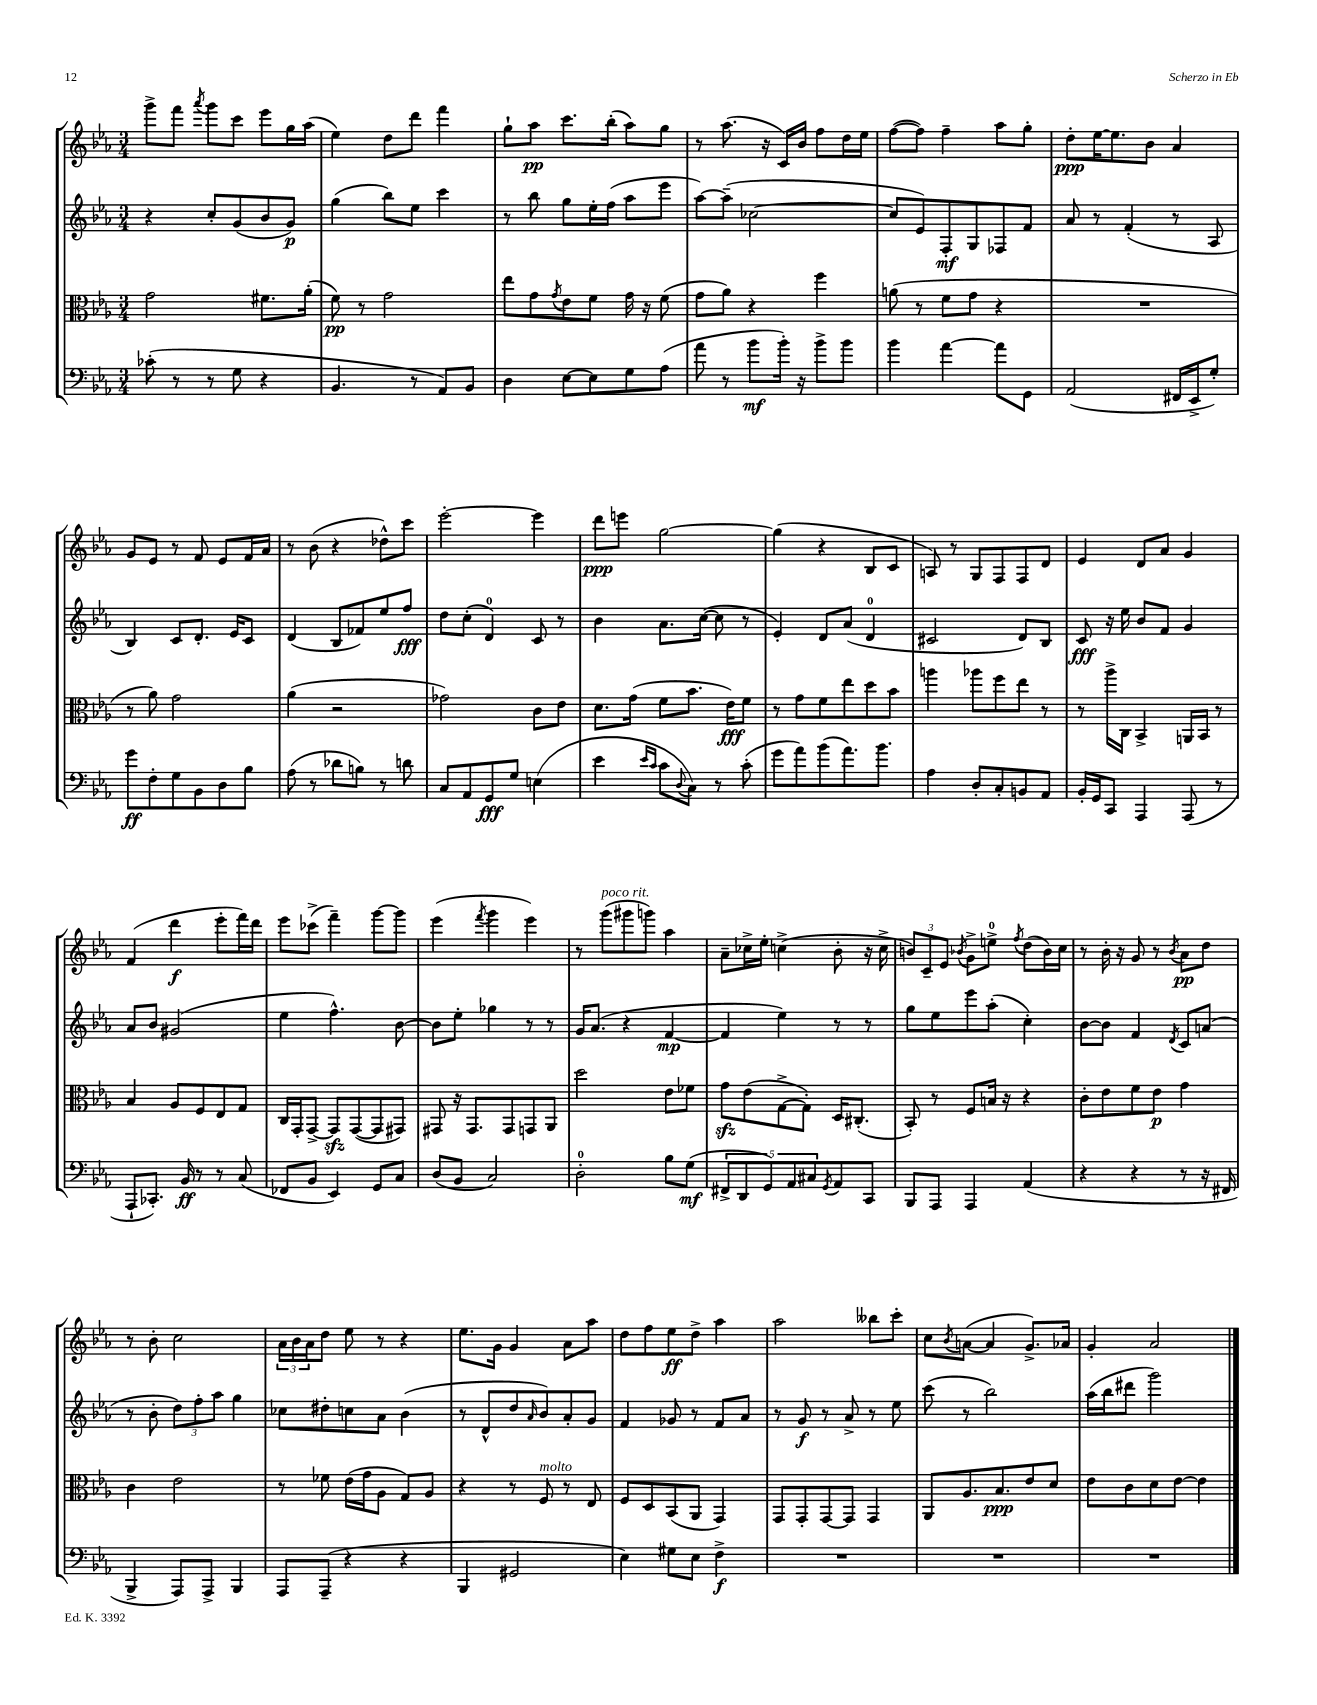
<<
\new StaffGroup <<
\new Staff = "s0" {
    \clef treble \key ees \major \numericTimeSignature \time 3/4
    g'''8-> f'''8 \acciaccatura { aes'''8 } g'''8 c'''8 ees'''8 g''16 aes''16( |
    ees''4) d''8 d'''8 f'''4 |
    g''8-! aes''8\pp c'''8. bes''16-.( aes''8) g''8 |
    r8 aes''8.( r16 c'16) bes'16 f''8 d''16 ees''16 |
    f''8~( f''8) f''4-- aes''8 g''8-. |
    d''8-.\ppp ees''16~ ees''8. bes'8 aes'4 |
    g'8 ees'8 r8 f'8 ees'8 f'16 aes'16 |
    r8 bes'8( r4 des''8-^) c'''8 |
    ees'''2~-. ees'''4 |
    d'''8\ppp e'''8 g''2~ |
    g''4( r4 bes8 c'8 |
    a8) r8 g8 f8 f8 d'8 |
    ees'4 d'8 aes'8 g'4 |
    f'4( d'''4\f ees'''8-. f'''16) d'''16 |
    ees'''8 ces'''8->( f'''4--) g'''8~ g'''8 |
    ees'''4( \acciaccatura { f'''8 } g'''4 ees'''4) |
    r8 g'''8^\markup { \italic "poco rit." }( gis'''8 g'''8) aes''4 |
    aes'8-- ces''16-> ees''16-. c''4->( bes'8-. r16 c''16-> |
    \tuplet 3/2 { b'8) c'8-- ees'8 } \acciaccatura { bes'8 } g'8-> e''8-0-> \acciaccatura { f''8 } d''8( bes'16) c''16 |
    r8 bes'16-. r16 g'8 r8 \acciaccatura { bes'8 } aes'8\pp d''8 |
    r8 bes'8-. c''2 |
    \tuplet 3/2 { aes'16 bes'16 aes'16 } d''8 ees''8 r8 r4 |
    ees''8. g'16 g'4 aes'8 aes''8 |
    d''8 f''8 ees''8\ff d''8-> aes''4 |
    aes''2 beses''8 c'''8-. |
    c''8 \acciaccatura { bes'8 } a'8~( a'4 g'8.->) aes'16 |
    g'4-. aes'2 \bar "|." |
}
\new Staff = "s1" {
    \clef treble \key ees \major \numericTimeSignature \time 3/4
    r4 c''8-. g'8( bes'8 g'8\p) |
    g''4( bes''8) ees''8 c'''4 |
    r8 bes''8 g''8 ees''16-. f''16( aes''8 ees'''8 |
    aes''8~) aes''8--( ces''2~ |
    ces''8 ees'8) f8-.\mf g8 fes8 f'8 |
    aes'8 r8 f'4-.( r8 aes8 |
    bes4) c'8 d'8.-. ees'16 c'8 |
    d'4( bes8 fes'8) ees''8 f''8\fff |
    d''8 c''8-.( d'4-0) c'8 r8 |
    bes'4 aes'8. c''16~( c''8 r8 |
    ees'4-.) d'8 aes'8( d'4-0 |
    cis'2 d'8) bes8 |
    c'8\fff r16 ees''16 bes'8 f'8 g'4 |
    aes'8 bes'8 gis'2( |
    ees''4 f''4.-^) bes'8~ |
    bes'8 ees''8-. ges''4 r8 r8 |
    g'16 aes'8.( r4 f'4~\mp |
    f'4 ees''4) r8 r8 |
    g''8 ees''8 ees'''8 aes''8-.( c''4-.) |
    bes'8~ bes'8 f'4 \acciaccatura { d'8 } c'8 a'8( |
    r8 bes'8-. \tuplet 3/2 { d''8) f''8-. aes''8 } g''4 |
    ces''8 dis''8-. c''8 aes'8 bes'4( |
    r8 d'8-^ d''8 \grace { aes'16 } bes'8) aes'8-. g'8 |
    f'4 ges'8 r8 f'8 aes'8 |
    r8 g'8\f r8 aes'8-> r8 ees''8 |
    c'''8( r8 bes''2) |
    aes''16( bes''16 dis'''8 g'''2) \bar "|." |
}
\new Staff = "s2" {
    \clef alto \key ees \major \numericTimeSignature \time 3/4
    g'2 fis'8. aes'16-.( |
    f'8\pp) r8 g'2 |
    ees''8 g'8 \acciaccatura { g'8 } ees'8 f'8 g'16 r16 f'8( |
    g'8 aes'8) r4 f''4 |
    a'8( r8 f'8 g'8 r4 |
    R2. |
    r8 aes'8) g'2 |
    aes'4( r2 |
    ges'2) c'8 ees'8 |
    d'8. g'16( f'8 bes'8. ees'16\fff) f'8 |
    r8 g'8 f'8 ees''8 d''8 bes'8 |
    a''4 aes''8 f''8 ees''8 r8 |
    r8 aes''16-> c16 bes,4-> a,16 bes,16 r8 |
    bes4 aes8 f8 ees8 g8 |
    c16 g,16-. g,8~-> g,8\sfz g,8~( g,8 gis,8) |
    gis,8 r16 gis,8. gis,8 g,8 aes,8 |
    d''2 ees'8 fes'8 |
    g'8\sfz ees'8( g8~-> g8-.) d16 cis8.-.( |
    bes,8-.) r8 f8 b16 r16 r4 |
    c'8-. ees'8 f'8 ees'8\p g'4 |
    c'4 ees'2 |
    r8 fes'8 ees'16( g'16 aes8 g8) aes8 |
    r4 r8 f8^\markup { \italic "molto" } r8 ees8 |
    f8 d8 bes,8( aes,8 g,4) |
    g,8 g,8-. g,8~ g,8 g,4 |
    aes,8 aes8. bes8.\ppp ees'8 d'8 |
    ees'8 c'8 d'8 ees'8~ ees'4 \bar "|." |
}
\new Staff = "s3" {
    \clef bass \key ees \major \numericTimeSignature \time 3/4
    ces'8-.( r8 r8 g8 r4 |
    bes,4. r8 aes,8) bes,8 |
    d4 ees8~ ees8 g8 aes8( |
    aes'8 r8 bes'8\mf bes'16-.) r16 bes'8-> bes'8 |
    bes'4 aes'4~ aes'8 g,8 |
    aes,2( fis,16 ees,16-> g8-.) |
    g'8\ff f8-. g8 bes,8 d8 bes8 |
    aes8( r8 des'8 b8) r8 d'8 |
    c8 aes,8 g,8\fff g8 e4( |
    ees'4 \grace { ees'16 c'16 } c'8 \appoggiatura { d8 } c8) r8 c'8-.( |
    g'8 aes'8) bes'8( aes'8.) bes'8. |
    aes4 d8-. c8-. b,8 aes,8 |
    bes,16-. g,16 c,8 aes,,4 aes,,8( r8 |
    aes,,8-! ces,8.-.) bes,16\ff r8 r8 c8( |
    fes,8 bes,8 ees,4) g,8 c8 |
    d8( bes,8 c2) |
    d2-0-. bes8 g8\mf( |
    \tuplet 5/4 { fis,8-> d,8 g,8) aes,8 cis8 } \acciaccatura { g,8 } aes,8 c,8 |
    bes,,8 aes,,8 aes,,4 aes,4( |
    r4 r4 r8 r16 fis,16 |
    bes,,4-> aes,,8) aes,,8-> bes,,4 |
    aes,,8 aes,,8--( r4 r4 |
    bes,,4 gis,2 |
    ees4) gis8 ees8 f4->\f |
    R2. |
    R2. |
    R2. \bar "|." |
}
>>
>>
\layout { \context { \Score \remove "Bar_number_engraver" } }
